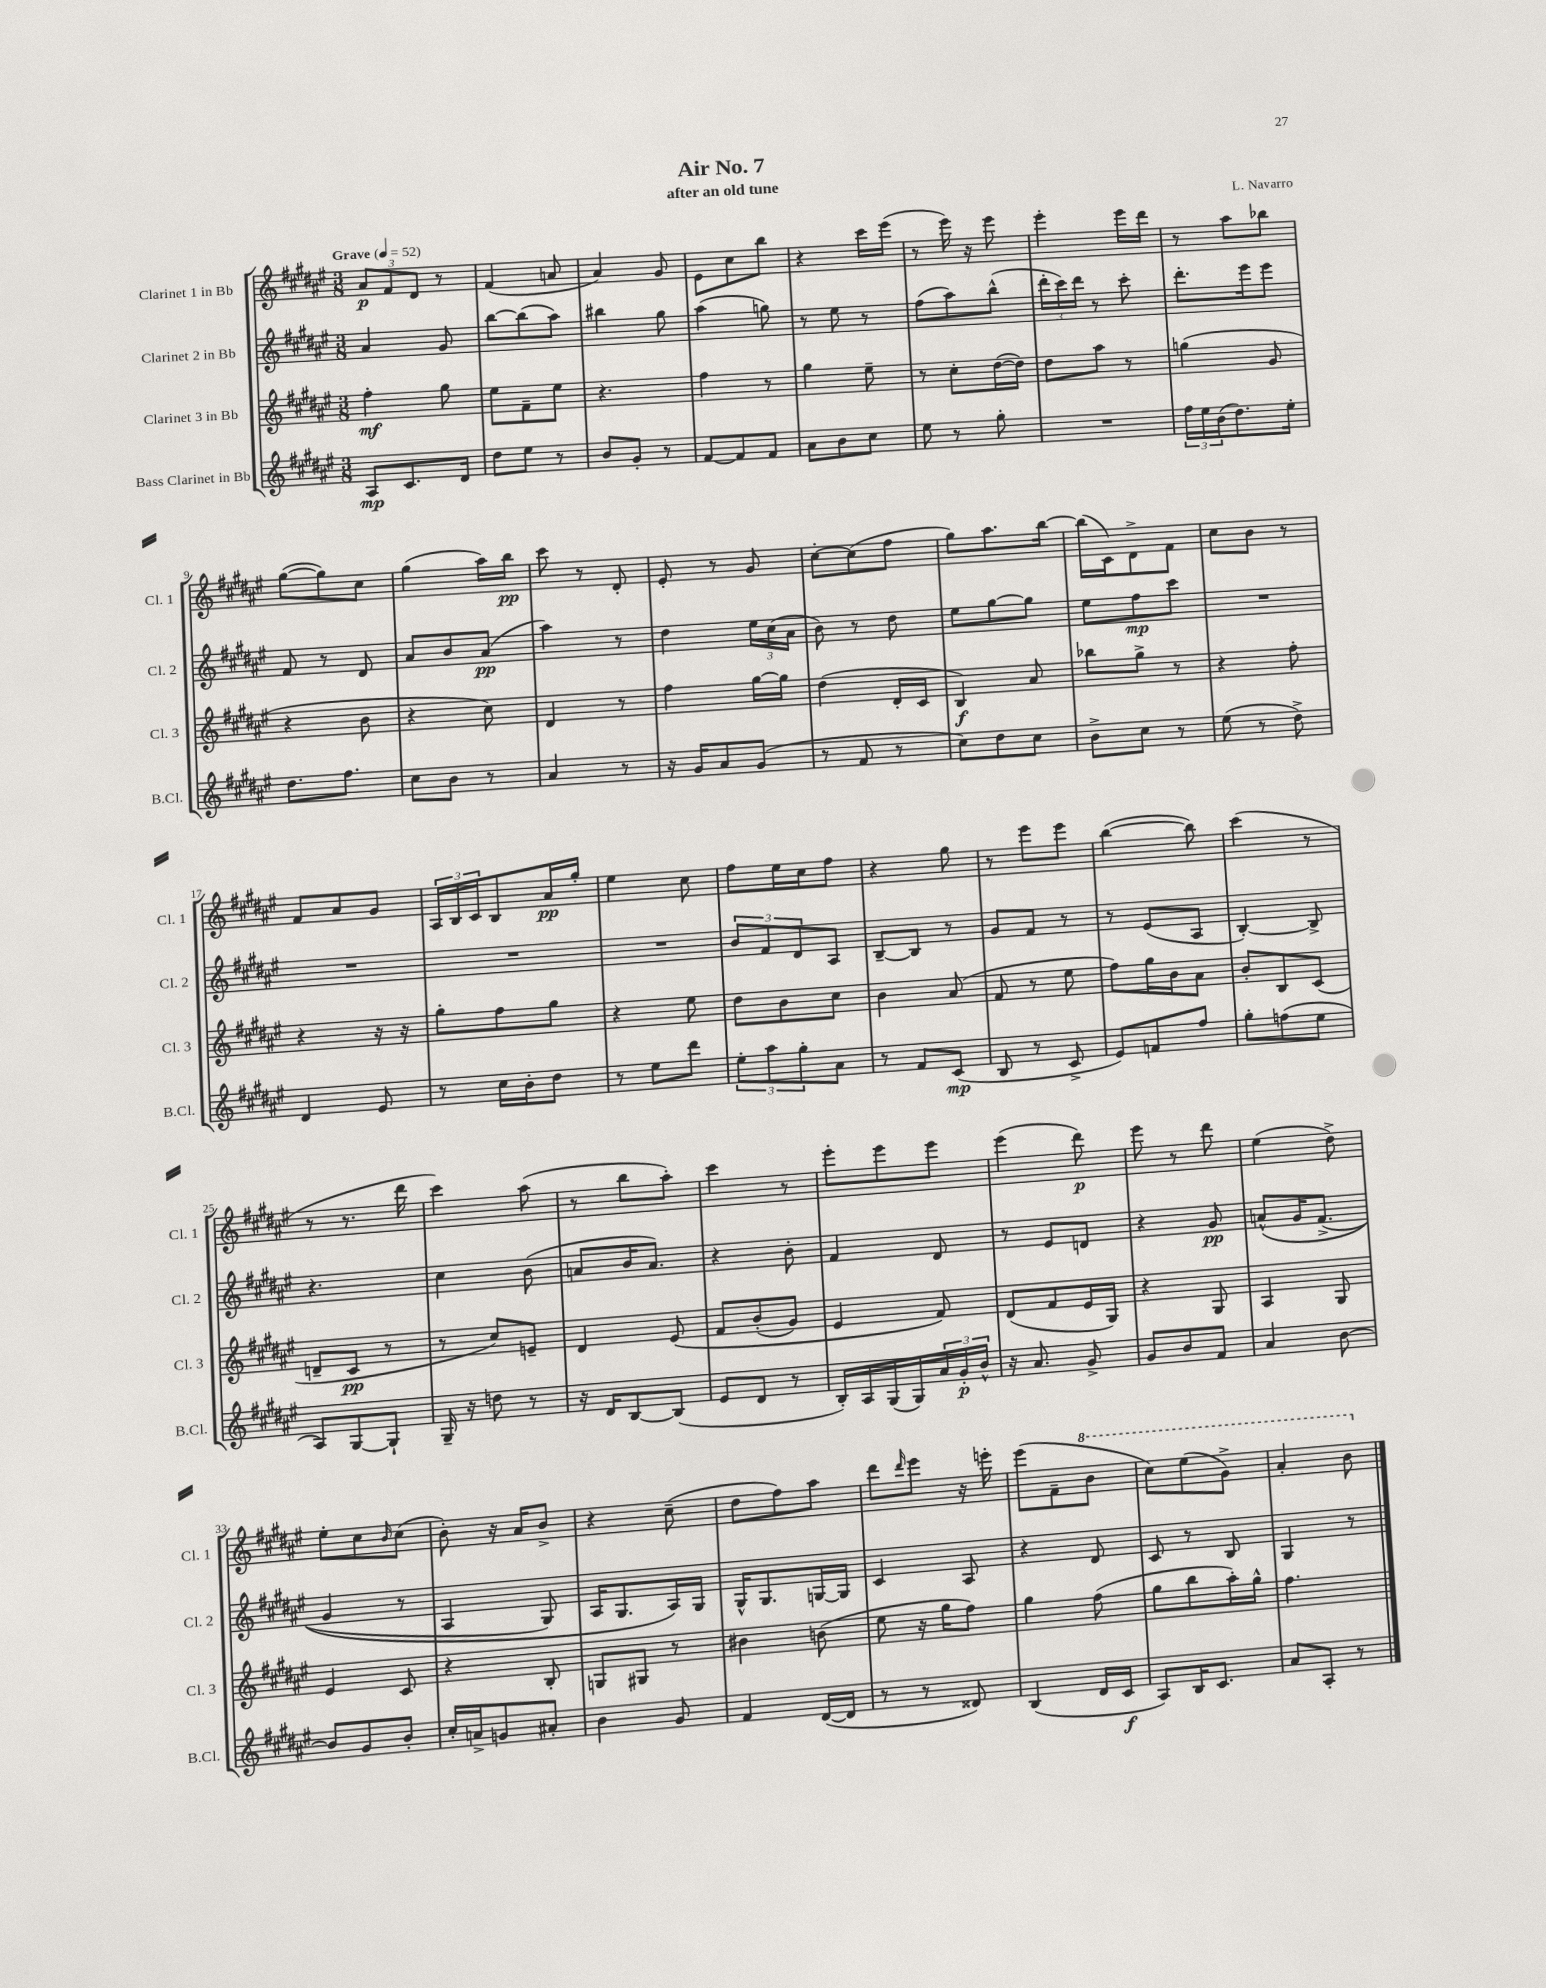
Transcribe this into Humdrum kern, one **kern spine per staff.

**kern	**kern	**kern	**kern
*staff4	*staff3	*staff2	*staff1
*clefG2	*clefG2	*clefG2	*clefG2
*k[f#c#g#d#a#e#]	*k[f#c#g#d#a#e#]	*k[f#c#g#d#a#e#]	*k[f#c#g#d#a#e#]
*M3/8	*M3/8	*M3/8	*M3/8
*MM52	*MM52	*MM52	*MM52
8A#	4ff#'	4a#	12a#
.	.	.	12f#
8.c#	.	.	.
.	.	.	12d#
.	8gg#	8g#	8r
16d#	.	.	.
=	=	=	=
8dd#	8ee#	[8bb	(4f#
8ee#	8f#~	(8bb]	.
8r	8ee#	8aa#)	8a
=	=	=	=
8b	4.r	4bb#	4a#)
8g#'	.	.	.
8r	.	8gg#	8g#
=	=	=	=
[8f#	4ff#	(4aa#	8e#
8f#]	.	.	8cc#
8f#	8r	8gg)	8bb
=	=	=	=
8a#	4gg#	8r	4r
8b	.	8ee#	.
8cc#	8ee#~	8r	16ccc#
.	.	.	(16eee#
=	=	=	=
8ee#	8r	(8ff#	8r
8r	8cc#'	8aa#)	16eee#)
.	.	.	16r
8gg#'	([16dd#	(8bb^^	8eee#
.	16dd#])	.	.
=	=	=	=
4.r	8dd#	24ddd#'	4eee#'
.	.	24ccc#)	.
.	.	24ddd#	.
.	8aa#	8r	.
.	8r	8ccc#'	16eee#
.	.	.	16ddd#
=	=	=	=
24ff#	(4gg	8.ddd#'	8r
24ee#	.	.	.
(24b	.	.	.
8.dd#)	.	.	8aa#
.	.	16eee#	.
.	8g#	8eee#	8bb-
16ee#'	.	.	.
=	=	=	=
8.dd#	4r	8f#	([8gg#
.	.	8r	8gg#])
8.ff#	.	.	.
.	8b	8d#	8cc#
=	=	=	=
8cc#	4r	8a#	(4gg#
8b	.	8b	.
8r	8cc#)	(8a#	16aa#)
.	.	.	16bb
=	=	=	=
4a#	4d#	4aa#)	8ccc#
.	.	.	8r
8r	8r	8r	8d#'
=	=	=	=
16r	4ff#	4dd#	8e#'
16g#	.	.	.
8a#	.	.	8r
(8g#	[16gg#	24ee#	8g#
.	.	(24cc#	.
.	16gg#]	.	.
.	.	24a#	.
=	=	=	=
8r	(4dd#	8b)	[8cc#'
8f#	.	8r	(8cc#]
8r	16d#'	8dd#	8ff#
.	16c#	.	.
=	=	=	=
8cc#)	4B)	8ee#	8gg#)
8dd#	.	[8gg#	8.aa#
8cc#	8a#	8gg#]	.
.	.	.	[16bb
=	=	=	=
8b^	8bb-	8ee#	(16bb]
.	.	.	16c#)
8cc#	8gg#^	8ff#	8d#^
8r	8r	8ccc#	8f#
=	=	=	=
(8ee#	4r	4.r	8cc#
8r	.	.	8b
8dd#^)	8ff#'	.	8r
=	=	=	=
4d#	4r	4.r	8f#
.	.	.	8a#
8e#	16r	.	8g#
.	16r	.	.
=	=	=	=
8r	8gg#'	4.r	24A#
.	.	.	24B
.	.	.	24c#
16cc#	8ff#	.	8B
16b'	.	.	.
8dd#	8gg#	.	16a#
.	.	.	16gg#'
=	=	=	=
8r	4r	4.r	4ee#
8ee#	.	.	.
8ddd#	8ee#	.	8cc#
=	=	=	=
12ee#'	8dd#	12b	8ff#
12aa#	.	12f#	.
.	8b	.	16ee#
12gg#'	.	12d#	.
.	.	.	16cc#
8a#	8cc#	8A#	8ff#
=	=	=	=
8r	4b	[8B~	4r
8f#	.	8B]	.
(8c#	(8a#	8r	8gg#
=	=	=	=
8B	8f#	8g#	8r
8r	8r	8f#	8eee#
8c#^	8ee#	8r	8eee#
=	=	=	=
8e#)	8ff#)	8r	([4bb
8f	16gg#	(8e#	.
.	16b	.	.
8ff#	8a#	8A#	8bb])
=	=	=	=
8gg#'	8b'	[4B')	(4ccc#
(8ff	8B	.	.
8ee#	(8c#	8B^]	8r
=	=	=	=
8A#)	8d~	4.r	8r
[8G#	8c#	.	8.r
8G#`]	8r	.	.
.	.	.	16ddd#
=	=	=	=
16G#~	8r	4cc#	4ccc#)
16r	.	.	.
8dd	8cc#)	.	.
8r	8e~	(8b	(8aa#
=	=	=	=
16r	4d#	8a	8r
16d#	.	.	.
[8B	.	16b	8bb
.	.	8.a)	.
(8B]	&(8e#	.	8aa#')
=	=	=	=
8e#	8f#	4r	4ccc#
8d#	(8b'	.	.
8r	8g#)	8b'	8r
=	=	=	=
16B')	4e#	4f#	8eee#'
16A#	.	.	.
(16G#	.	.	8eee#
16G#)	.	.	.
24a#	8f#&)	8d#	8eee#
24g#'	.	.	.
24b^^	.	.	.
=	=	=	=
16r	(8d#	8r	(4eee#
8.a#	.	.	.
.	8f#	8e#	.
8g#^	16e#	8d	8ddd#)
.	16G#)	.	.
=	=	=	=
8g#	4r	4r	8eee#
8b	.	.	8r
8f#	8G#	8g#	8ddd#
=	=	=	=
4a#	4A#	&(8a^^	(4ee#
.	.	16g#	.
.	.	(8.f#^	.
[8b	8G#	.	8dd#^)
=	=	=	=
8b]	4e#	4g#	8ee#'
8g#	.	.	8cc#
.	.	.	16qqb
8b'	8c#	8r	(8cc#
=	=	=	=
16cc#'	4r	4A#	8b')
16a^	.	.	.
8g	.	.	16r
.	.	.	16a#
8a#'	8B'	8G#)	8b^
=	=	=	=
4b	8G	16A#	4r
.	.	8.G#	.
.	8G#	.	.
8g#	8r	16A#&)	(8cc#~
.	.	16G#	.
=	=	=	=
4f#	4b#	16G#^^	8dd#
.	.	8.G#	.
.	.	.	8ff#)
([16d#	(8b	[16G	8aa#
16d#]	.	16G]	.
=	=	=	=
8r	8ee#	4c#	8ddd#
.	.	.	16qqddd#
8r	16r	.	8eee#
.	16gg#	.	.
8d##)	8ff#)	8A#	16r
.	.	.	16eee'
=	=	=	=
(4B	4gg#	4r	(8eee#
.	.	.	8f#~
16d#	(8ff#	8d#	8bb
16c#	.	.	.
=	=	=	=
8A#)	8gg#	8c#	8ccc#)
16B	8bb	8r	(8eee#
8.c#	.	.	.
.	16aa#')	8B	8gg#^)
.	16gg#^^	.	.
=	=	=	=
8a#	4.ff#	4G#	4aa#'
8A#'	.	.	.
8r	.	8r	8bb
==	==	==	==
*-	*-	*-	*-
